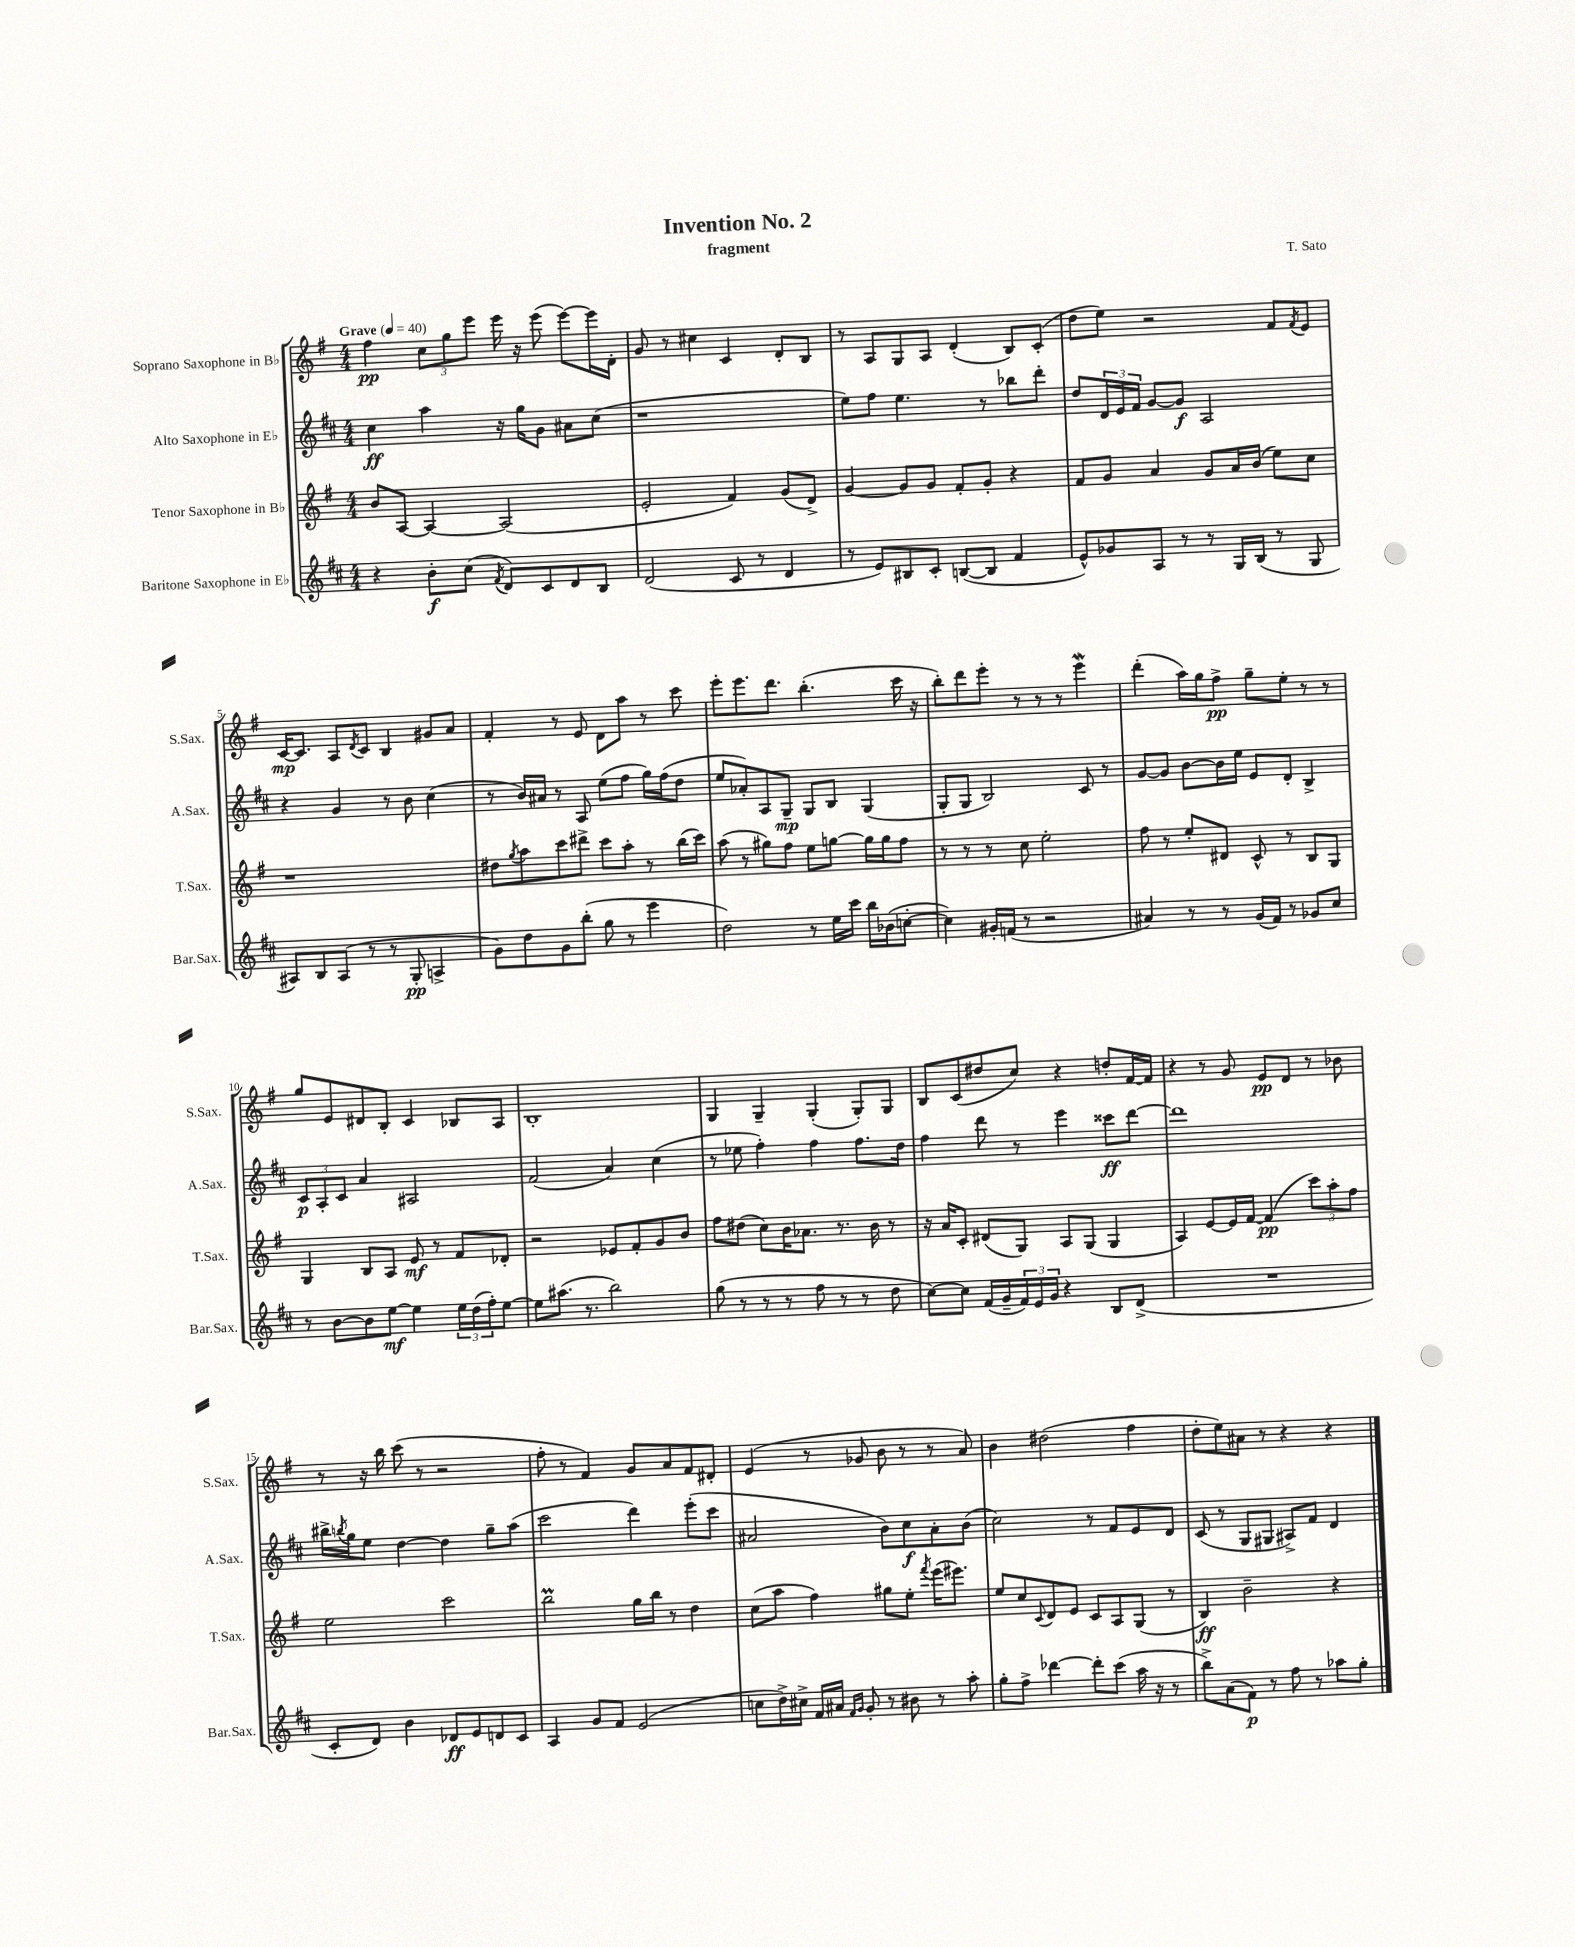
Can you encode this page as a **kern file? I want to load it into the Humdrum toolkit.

**kern	**kern	**kern	**kern
*staff4	*staff3	*staff2	*staff1
*clefG2	*clefG2	*clefG2	*clefG2
*k[f#c#]	*k[f#]	*k[f#c#]	*k[f#]
*M4/4	*M4/4	*M4/4	*M4/4
*MM40	*MM40	*MM40	*MM40
4r	8b/L	4cc#\	4ff#\
.	[8A/J	.	.
8b'\L	4A/_	4aa\	12cc\L
.	.	.	12gg\
(8cc#\J	.	.	.
.	.	.	12eee\J
8qf#/	.	.	.
8d/L)	(2A/]	16r	16eee\
.	.	16gg\LK	16r
8c#/	.	8g\J	(8eee\
8d/	.	8a#\L	[8eee\L)
8B/J	.	(8cc#\J	16eee\]L
.	.	.	16d'\JJ
=	=	=	=
(2d/	2e'/	1r	8g/
.	.	.	8r
.	.	.	4cc#\
8c#/	4f#/)	.	4c/
8r	.	.	.
4d/	(8g/L	.	8d'/L
.	8d^/J)	.	8B/J
=	=	=	=
8r	[4g/	8ee\L)	8r
8e/L)	.	8ff#\J	8A/L
8B#/	8g/]L	4.ee\	8G/
8c#'/J	8g/J	.	8A/J
([8B/L	8f#'/L	.	(4d'/
8B/]J	8g'/J	8r	.
4f#/	4r	8bb-\L	8B/L)
.	.	8ddd'\J	(8c'/J
=	=	=	=
8e^^/L)	8f#/L	8dd/L	8dd\L
8g-/	8g/J	24d/L	8ee\J)
.	.	24e/	.
.	.	24f#/JJ	.
8A/J	4a/	[8g/L	2r
8r	.	8g/]J	.
8r	8g/L	2A/	.
16G/LL	16a/L	.	.
(16B/JJ	(16b/JJ	.	.
8r	8ee\L)	.	8f#/L
.	.	.	8qf#/
8G/	8cc\J	.	8e/J
=	=	=	=
8A#/L)	1r	4r	[16c/LK
.	.	.	8.c/]J
8B/	.	.	.
(8A#/J	.	4g/	8A/L
.	.	.	8qd/
8r	.	.	8c/J
8r	.	8r	4B/
8G'/	.	8b\	.
4A^/	.	(4cc#\	8g#/L
.	.	.	8a/J
=	=	=	=
8g\L)	8dd#\L	8r	4f#'/
.	8qgg/	.	.
8dd\	8aa\	16b/LL)	.
.	.	16a#/JJ	.
8g\	8ccc\	8r	8r
(8bb'\J	8ddd#^\J	8A/	8e/
8gg\	8ccc\L	(8ee\L	8d\L
8r	8aa'\J	8ff#\J	8aa\J
4eee\	8r	16gg\LL)	8r
.	.	(16ff#\J	.
.	(16bb\LL	8dd\J	8ccc\
.	16ccc\JJ)	.	.
=	=	=	=
2dd\)	(8aa\	8ee/L	8eee'\L
.	8r	8a-'/)	8.eee\
.	8gg#\L)	8A/	.
.	.	.	8.ddd\J
.	8ff#\J	8G~/J	.
8r	8ee\L	8G/L	(4.bb'\
16ee\LL	[8gg\J	8B/J	.
16ccc#\JJ	.	.	.
16bb\LL	16gg\]LL	(4G/	.
(16b-\J	16gg\J	.	.
[8cc'\J	8ff#\J	.	16ccc\
.	.	.	16r
=	=	=	=
4cc\])	8r	8G'/L	8bb'\L)
.	8r	8G/J	8ddd\
16g#'/LL	8r	2B/)	8eee'\J
(16f/JJ	.	.	.
8r	8cc\	.	8r
2r	2ee'\	.	8r
.	.	.	8r
.	.	8c#/	4eee\
.	.	8r	.
=	=	=	=
4a#/)	8ff#\	[8g/L	(4ddd'\
.	8r	8g/]J	.
8r	8ee'/L	[8b\L	16aa\LL)
.	.	.	16gg\J
8r	8d#/J	16b\]L	8ff#^\J
.	.	16ee\JJ	.
(16g/LL	8c^^/	8e/L	8gg~\L
16f#/JJ)	.	.	.
8r	8r	8d'/J	8ee'\J
8g-/L	8B/L	4B^/	8r
8cc#/J	8G/J	.	8r
=	=	=	=
8r	4G/	12c#/L	8gg/L
.	.	12A'/	.
[8b\L	.	.	8e/
.	.	12c#/J	.
8b\]	8B/L	4a/	8d#/
[8ee\J	8A/J	.	8B'/J
4ee\]	8e/	2A#/	4c/
.	8r	.	.
24ee\LL	8f#/L	.	8B-/L
(24dd\	.	.	.
24ff#'\J)	.	.	.
[8ee\J	8d-'/J	.	8A/J
=	=	=	=
8ee\]L	2r	(2f#/	1B'
(8.aa#\J	.	.	.
8.r	.	.	.
2bb\)	8e-/L	4a/)	.
.	8f#'/	.	.
.	8g/	(4cc#\	.
.	8b/J	.	.
=	=	=	=
(8gg\	8ff#\L	8r	4G/
8r	(8dd#\J	8ee-\	.
8r	8cc\L)	4ff#'\)	4G~/
8r	16b\K	.	.
.	8.a-\J	.	.
8ff#\	.	4ff#\	(4G'/
8r	8.r	.	.
8r	.	8.ff#\L	8G'/L)
.	16b\	.	.
8dd\	8r	.	8G/J
.	.	16dd\Jk	.
=	=	=	=
[8cc#\L)	16r	4ff#\	8B/L
.	16a/LK	.	.
8cc#\]J	8c'/J	.	(8c/
(16f#/LL	(8d#/L	8ddd\	8dd#/
16g~/	.	.	.
24f#/)	8G/J)	8r	8cc/J)
24e/	.	.	.
24g/JJ	.	.	.
4r	8A/L	4eee\	4r
.	(8G/J	.	.
8B/L	4G/	8ccc##\L	8dd'/L
(8d^/J	.	[8ddd\J	[16f#/L
.	.	.	16f#/]JJ
=	=	=	=
1r	4A/)	1ddd]	4r
.	[8e/L	.	8r
.	16e/]L	.	8g/
.	[16f#/JJ	.	.
.	(4f#/]	.	8e/L
.	.	.	8d/J
.	12ccc\L)	.	8r
.	12aa'\	.	.
.	.	.	8b-\
.	12ff#\J	.	.
=	=	=	=
8c#'/L	2ee\	16bb#^\LL	8r
.	.	8qbb/	.
.	.	16gg\J	.
8d/J)	.	8ee\J	16r
.	.	.	16bb\
4b\	.	[4dd\	(8ccc\
.	.	.	8r
8d-/L	2ccc\	4dd\]	2r
8e/	.	.	.
8d/	.	8gg~\L	.
8c#/J	.	(8aa\J	.
=	=	=	=
4A/	2bb\	2ccc#\	8ff#'\
.	.	.	8r
8g/L	.	.	4f#/)
8f#/J	.	.	.
(2e/	16gg\LL	4ddd\)	8g/L
.	16bb\JJ	.	.
.	8r	.	8a/
.	4dd\	(8eee'\L	8f#/
.	.	8ccc#\J	8d#'/J
=	=	=	=
8cc\L	(8cc\L	2a#/	(4e/
16dd^\L)	8aa\J	.	.
16cc#^\JJ	.	.	.
16f#/LL	4ff#\)	.	8r
16a#/JJ	.	.	.
16qqf#/LL	.	.	.
16qqg/JJ	.	.	.
8g'/	.	.	8g-/
8r	8gg#\L	8b\L)	8b\
8b#\	8ee'\J	8cc#\	8r
.	8qfff#/	.	.
8r	(16eee\LK	8a#'\	8r
.	8.eee#\J)	.	.
8aa'\	.	(8b\J	8a/)
=	=	=	=
8gg'\L	8ee/L	2cc#\)	4b\
8ff#^\J	8cc/	.	.
.	8qqc/	.	.
[4ddd-\	8d/	.	(2dd#\
.	8e/J	.	.
8ddd-'\]L	8c/L	8r	.
(8ccc#\J	8A/	8f#/L	.
16aa\	(8G/J	8e/	4ff#\
16r	.	.	.
8r	8r	8d/J	.
=	=	=	=
8bb^\L)	4B/)	(8c#/	8dd'\L
(8a\	.	8r	8ee\)
8f#\J)	2b~\	8G/L	8a#\J
8r	.	8G#/J	8r
8ff#\	.	8A#^/L)	4r
8r	.	8f#/J	.
8aa-\L	4r	4d/	4r
8gg'\J	.	.	.
==	==	==	==
*-	*-	*-	*-
